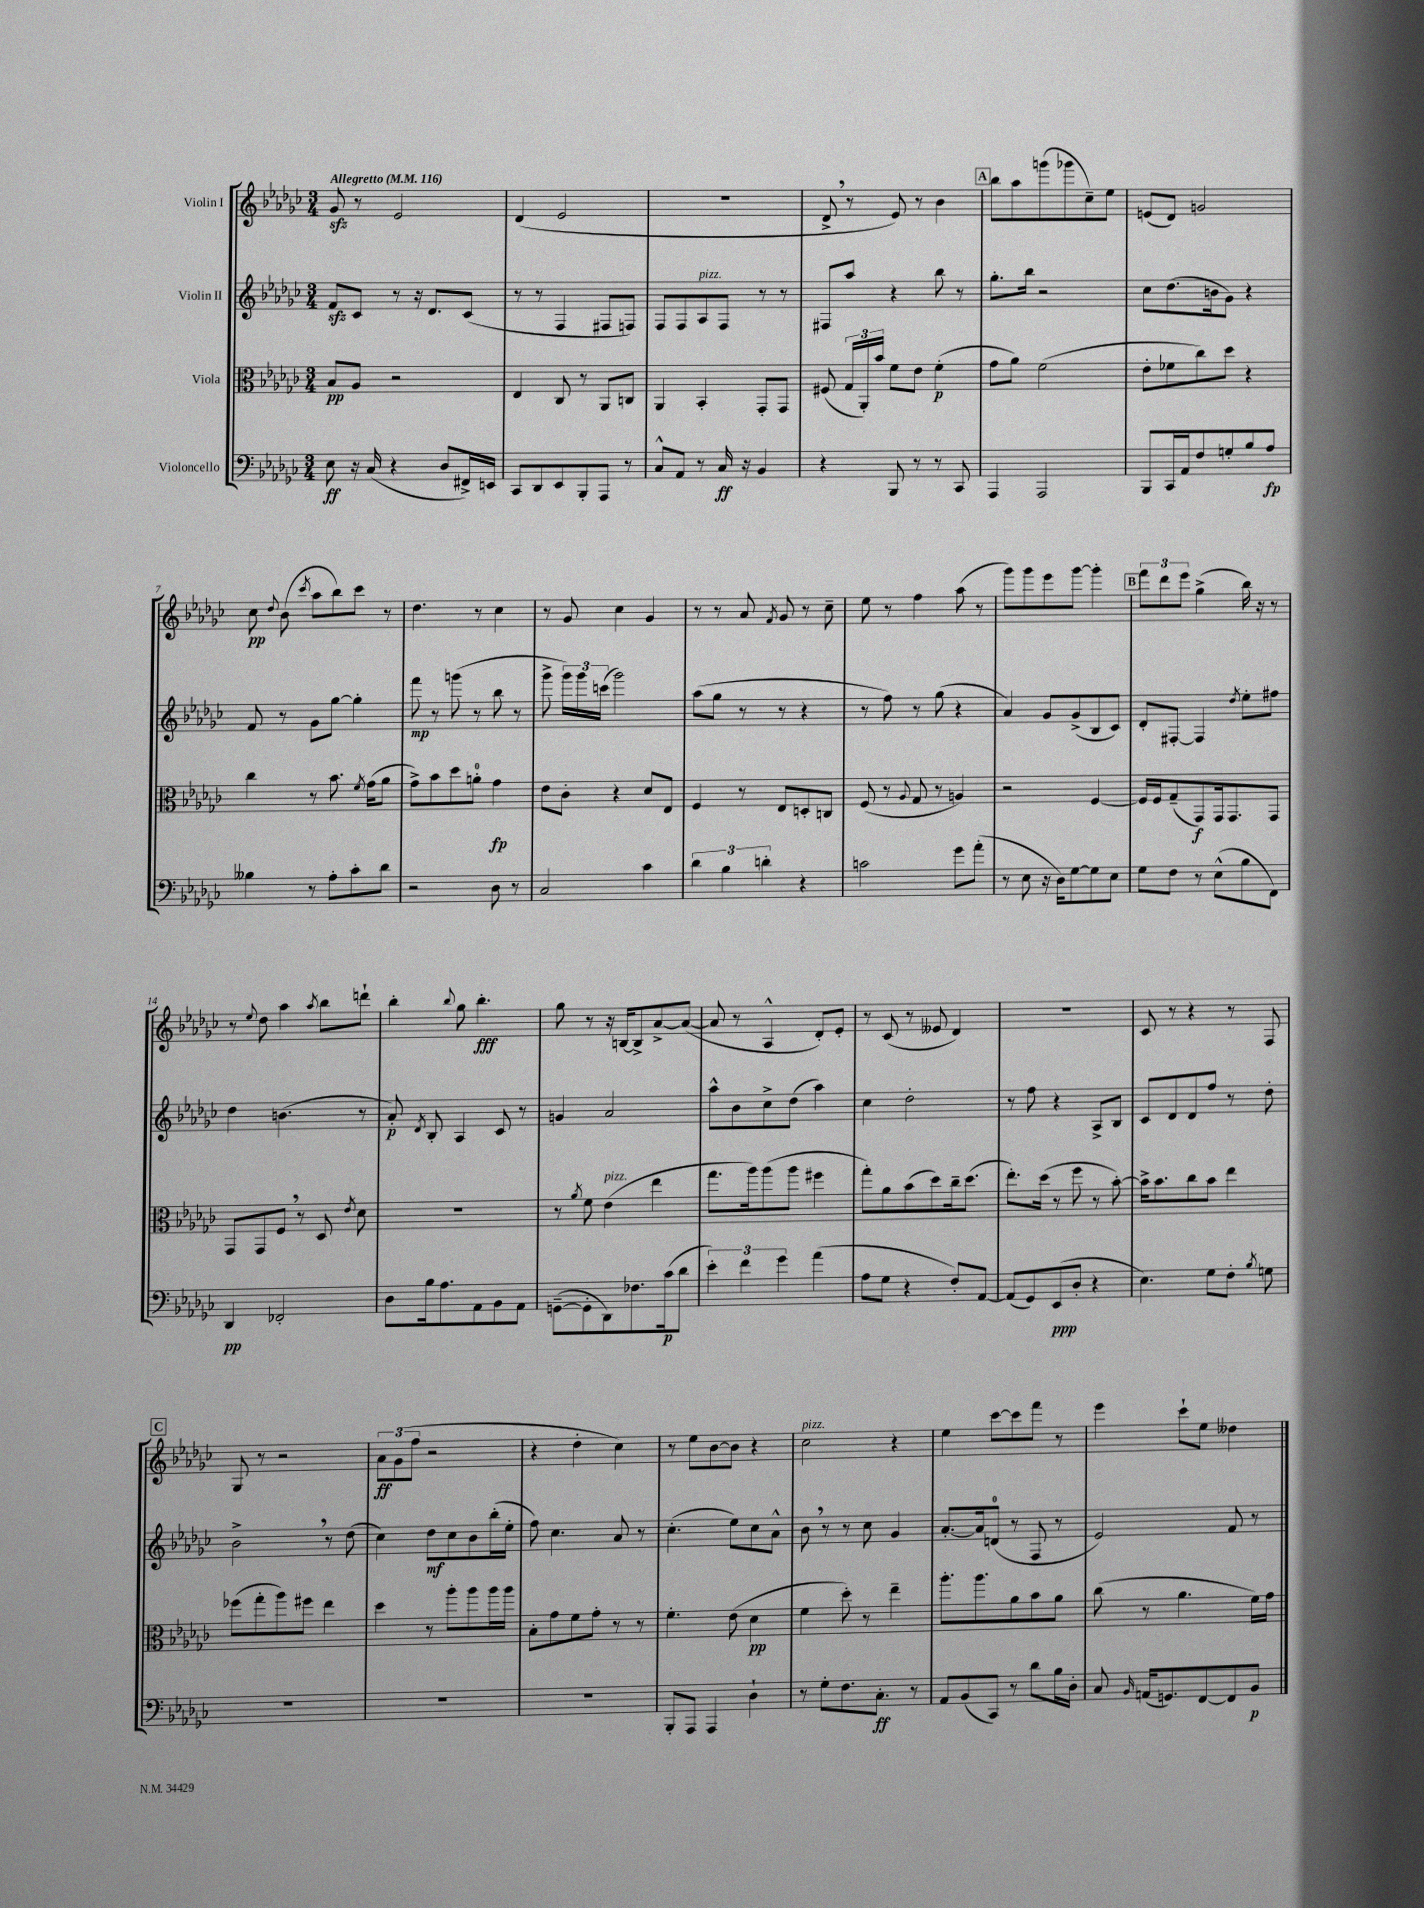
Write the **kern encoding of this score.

**kern	**kern	**kern	**kern
*staff4	*staff3	*staff2	*staff1
*clefF4	*clefC3	*clefG2	*clefG2
*k[b-e-a-d-g-c-]	*k[b-e-a-d-g-c-]	*k[b-e-a-d-g-c-]	*k[b-e-a-d-g-c-]
*M3/4	*M3/4	*M3/4	*M3/4
*MM116	*MM116	*MM116	*MM116
8E-\	8B-/L	8f/L	8g-/
16r	8A-/J	8c-/J	8r
(16C-/	.	.	.
4r	2r	8r	2e-/
.	.	16r	.
.	.	8.d-/L	.
8D-/L	.	.	.
16FF#^/L)	.	(8c-/J	.
16EE/JJ	.	.	.
=	=	=	=
8CC-/L	4E-/	8r	(4d-/
8DD-/	.	8r	.
8EE-/	8C-/	4F/	2e-/
8BBB-'/	8r	.	.
8AAA-/J	8AA-/L	8F#/L	.
8r	8C/J	8F/J)	.
=	=	=	=
8C-^^/L	4AA-/	8F/L	2.r
8AA-/J	.	8F/	.
8r	4BB-'/	8A-/	.
16C-/	.	8F/J	.
16r	.	.	.
4BB-/	8GG-'/L	8r	.
.	8GG-/J	8r	.
=	=	=	=
4r	(8F#/	8F#/L	8d-^/
.	24G-/LL	8aa-/J	8r
.	24AA-'/)	.	.
.	24b-/JJ	.	.
8BBB-/	8f\L	4r	8e-/)
8r	8e-\J	.	8r
8r	(4f'\	8bb-\	4b-\
8CC-/	.	8r	.
=	=	=	=
4AAA-/	8g-\L	8.gg-'\L	8bb-\L
.	8a-\J)	.	8aa-\
.	.	16bb-\Jk	.
2AAA-/	(2f\	2r	(8ggg\
.	.	.	8ggg-\
.	.	.	8cc-~\)
.	.	.	8ee-\J
=	=	=	=
8BBB-/L	8e-'\L	8cc-\L	(8e/L
16CC-/L	8f-\	(8.dd-\	8d-/J)
16AA-/J	.	.	.
8F/	8cc-\)	.	2g/
.	.	16b\k	.
8G'/	8dd-\J	8g-\J)	.
8B-/	4r	4r	.
8A-/J	.	.	.
=	=	=	=
4B--\	4cc-\	8f/	8cc-\
.	.	.	8qqdd-/
.	.	8r	(8b-\
.	.	.	8qccc-/
8r	8r	8g-\L	8aa-\L
8A-'\L	8.b-\	[8gg-\J	8bb-\)
8c-'\	.	4gg-'\]	8ccc-\J
.	8qf/	.	.
.	(16g-\LK	.	.
8d-\J	8a-\J	.	8r
=	=	=	=
2r	8g-^\L)	8fff\	4.dd-\
.	8b-\	8r	.
.	8dd-\	(8ggg\	.
.	8a'\J	8r	8r
8D-\	4g-\	8bb-\	4cc-\
8r	.	8r	.
=	=	=	=
2C-/	8e-\L	8ggg-^\	8r
.	8c-'\J	24ggg-\LL)	8g-/
.	.	24ggg-\	.
.	.	(24ccc\JJ	.
.	4r	2ggg-\)	4cc-\
4c-\	8d-/L	.	4g-/
.	8E-/J	.	.
=	=	=	=
6d-\	4F/	(8aa-\L	8r
.	.	8gg-\J	8r
6B-\	.	.	.
.	8r	8r	8a-/
6d'\	.	.	.
.	.	.	8qf/
.	8E-/L	8r	8g-/
4r	8D'/	4r	8r
.	8C/J	.	8cc-~\
=	=	=	=
2c\	(8F/	8r	8ee-\
.	8r	8ff\)	8r
.	8qqA-/	.	.
.	8G-/	8r	4ff\
.	8r	(8gg-\	.
8g-\L	4A/)	4r	(8aa-\
(8a-'\J	.	.	8r
=	=	=	=
8r	2r	4a-/)	8ggg-\L)
8E-\	.	.	8ggg-\
16r	.	8g-/L	8eee-\
16D-\LK)	.	.	.
[8G-\	.	(8g-^/	[8ggg-\J
8G-\]	[4F/	8B-/	4ggg-'\]
8E-\J	.	8c-/J)	.
=	=	=	=
8G-\L	16F/]LL	8d-'/L	12fff\L
.	16F/J	.	.
.	.	.	12ddd-\
8F\J	(8G-~/	[8F#'/J	.
.	.	.	12eee-\J
8r	8GG-/)	4F#/]	(4gg-^\
(8E-^^\L	16GG-/k	.	.
.	8.GG-/	.	.
.	.	8qdd-/	.
8B-\	.	8ee-'\L	16bb-\)
.	.	.	16r
8FF\J)	8GG-/J	8ff#\J	8r
=	=	=	=
4DD-/	8GG-/L	4dd-\	8r
.	.	.	8qqee-/
.	8GG-/	.	8dd-\
2FF-'/	8F/J	(4.b\	4aa-\
.	8r	.	.
.	.	.	8qaa-/
.	8D-/	.	8bb-\L
.	8qe-/	.	.
.	8d-\	8r	8ddd`\J
=	=	=	=
8D-\L	2.r	8a-'/)	4bb-'\
.	.	8qd-/	.
16B-\k	.	8B-'/	.
8.A-\	.	.	.
.	.	.	8qqbb-/
.	.	4A-/	8gg-\
8AA-\	.	.	4.bb-'\
8BB-\	.	8c-/	.
8AA-\J	.	8r	.
=	=	=	=
([8GG~\L	8r	4g/	8gg-\
.	8qa-/	.	.
8GG'\]	8f\	.	8r
8DD-\)	(4e-\	2a-/	16r
.	.	.	[16B/LK
8.F-\	.	.	8B^/]
.	4ee-\	.	[8a-^/
(16c-\k	.	.	.
8d-\J	.	.	(8a-/_J
=	=	=	=
6e-'\)	8.gg-\L	8aa-^^\L	8a-/]
.	.	8b-\	8r
6f\	.	.	.
.	16aa-\k)	.	.
.	(8aa-\	8cc-^\	4A-^^/
6g-\	.	.	.
.	8aa-\J	(8dd-\J	.
(4a-\	4ff#\	4aa-\)	8d-'/L)
.	.	.	8e-'/J
=	=	=	=
8A-\L	8gg-'\L)	4cc-\	8r
8G-\J	8a-\	.	(8c-/
4r	(8b-\	2dd-'\	8r
.	8dd-\)	.	8e--/
8F'/L)	16cc-~\k	.	4d-/)
.	(8.dd-\J	.	.
[8AA-/J	.	.	.
=	=	=	=
(8AA-/]L	8.ee-'\L)	8r	2.r
8GG-/)	.	8ff\	.
.	(16dd-\Jk	.	.
(8EE-/	8r	4r	.
8D-'/J	8ff\	.	.
4r	8r	8A-^/L	.
.	[8b-'\)	8B-/J	.
=	=	=	=
4.E-\)	16b-^\]LK	8c-/L	8c-/
.	8.b-\	.	.
.	.	8d-/	8r
.	8cc-\	8d-/	4r
8G-\L	8b-\J	8ff/J	.
8F'\J	4ee-\	8r	8r
8qB-/	.	.	.
8G\	.	8dd-'\	8F/
=	=	=	=
2.r	(8ff-\L	2b-^\	8G-/
.	8gg-'\	.	8r
.	8aa-\)	.	2r
.	8ff#\J	.	.
.	4ee-\	8r	.
.	.	(8dd-\	.
=	=	=	=
2.r	4dd-\	4cc-\)	12a-\L
.	.	.	(12g-\
.	.	.	12ff\J
.	8r	8dd-\L	2r
.	8aa-'\L	8cc-\	.
.	8aa-\	8b-\	.
.	16aa-\L	(16bb-'\L	.
.	16aa-\JJ	16ee-'\JJ	.
=	=	=	=
2.r	8B-'\L	8ff\)	4r
.	8g-\	4.cc-\	.
.	8f\	.	4dd-'\
.	8g-'\J	.	.
.	8r	8a-/	4cc-\)
.	8r	8r	.
=	=	=	=
8BBB-'/L	4.f'\	(4.cc-'\	8r
8AAA-/J	.	.	8ee-\L
4AAA-/	.	.	[8b-\
.	(8e-\	8ee-\L)	8b-\]J
4D-`\	4d-\	8cc-\	4r
.	.	8a-^^\J	.
=	=	=	=
8r	4f\	8b-\	2cc-\
8G-'\L	.	8r	.
8.F\	8dd-'\)	8r	.
.	8r	8cc-\	.
8.C-'\J	.	.	.
.	4ee-~\	4g-/	4r
8r	.	.	.
=	=	=	=
8AA-/L	8.aa-'\L	[8.a-'/L	4ee-\
(8BB-/	.	.	.
.	8.aa-\	16a-/]k	.
8CC-/J)	.	(8d/J	[8ccc-\L
8r	8a-\	8r	8ccc-\]
8d-\L	8b-\	8F/	8fff\J
16B-\L	8a-\J	8r	8r
16D-'\JJ	.	.	.
=	=	=	=
8C-/	(8cc-\	2e-/)	4eee-\
16qqBB-/	.	.	.
(16AA/LK	8r	.	.
8.GG/)	.	.	.
.	4.a-\	.	8ccc-`\L
[8FF/	.	.	8ee-\J
8FF/]	.	8f/	4dd--\
8BB-/J	16f\LL)	8r	.
.	16g-\JJ	.	.
==	==	==	==
*-	*-	*-	*-
